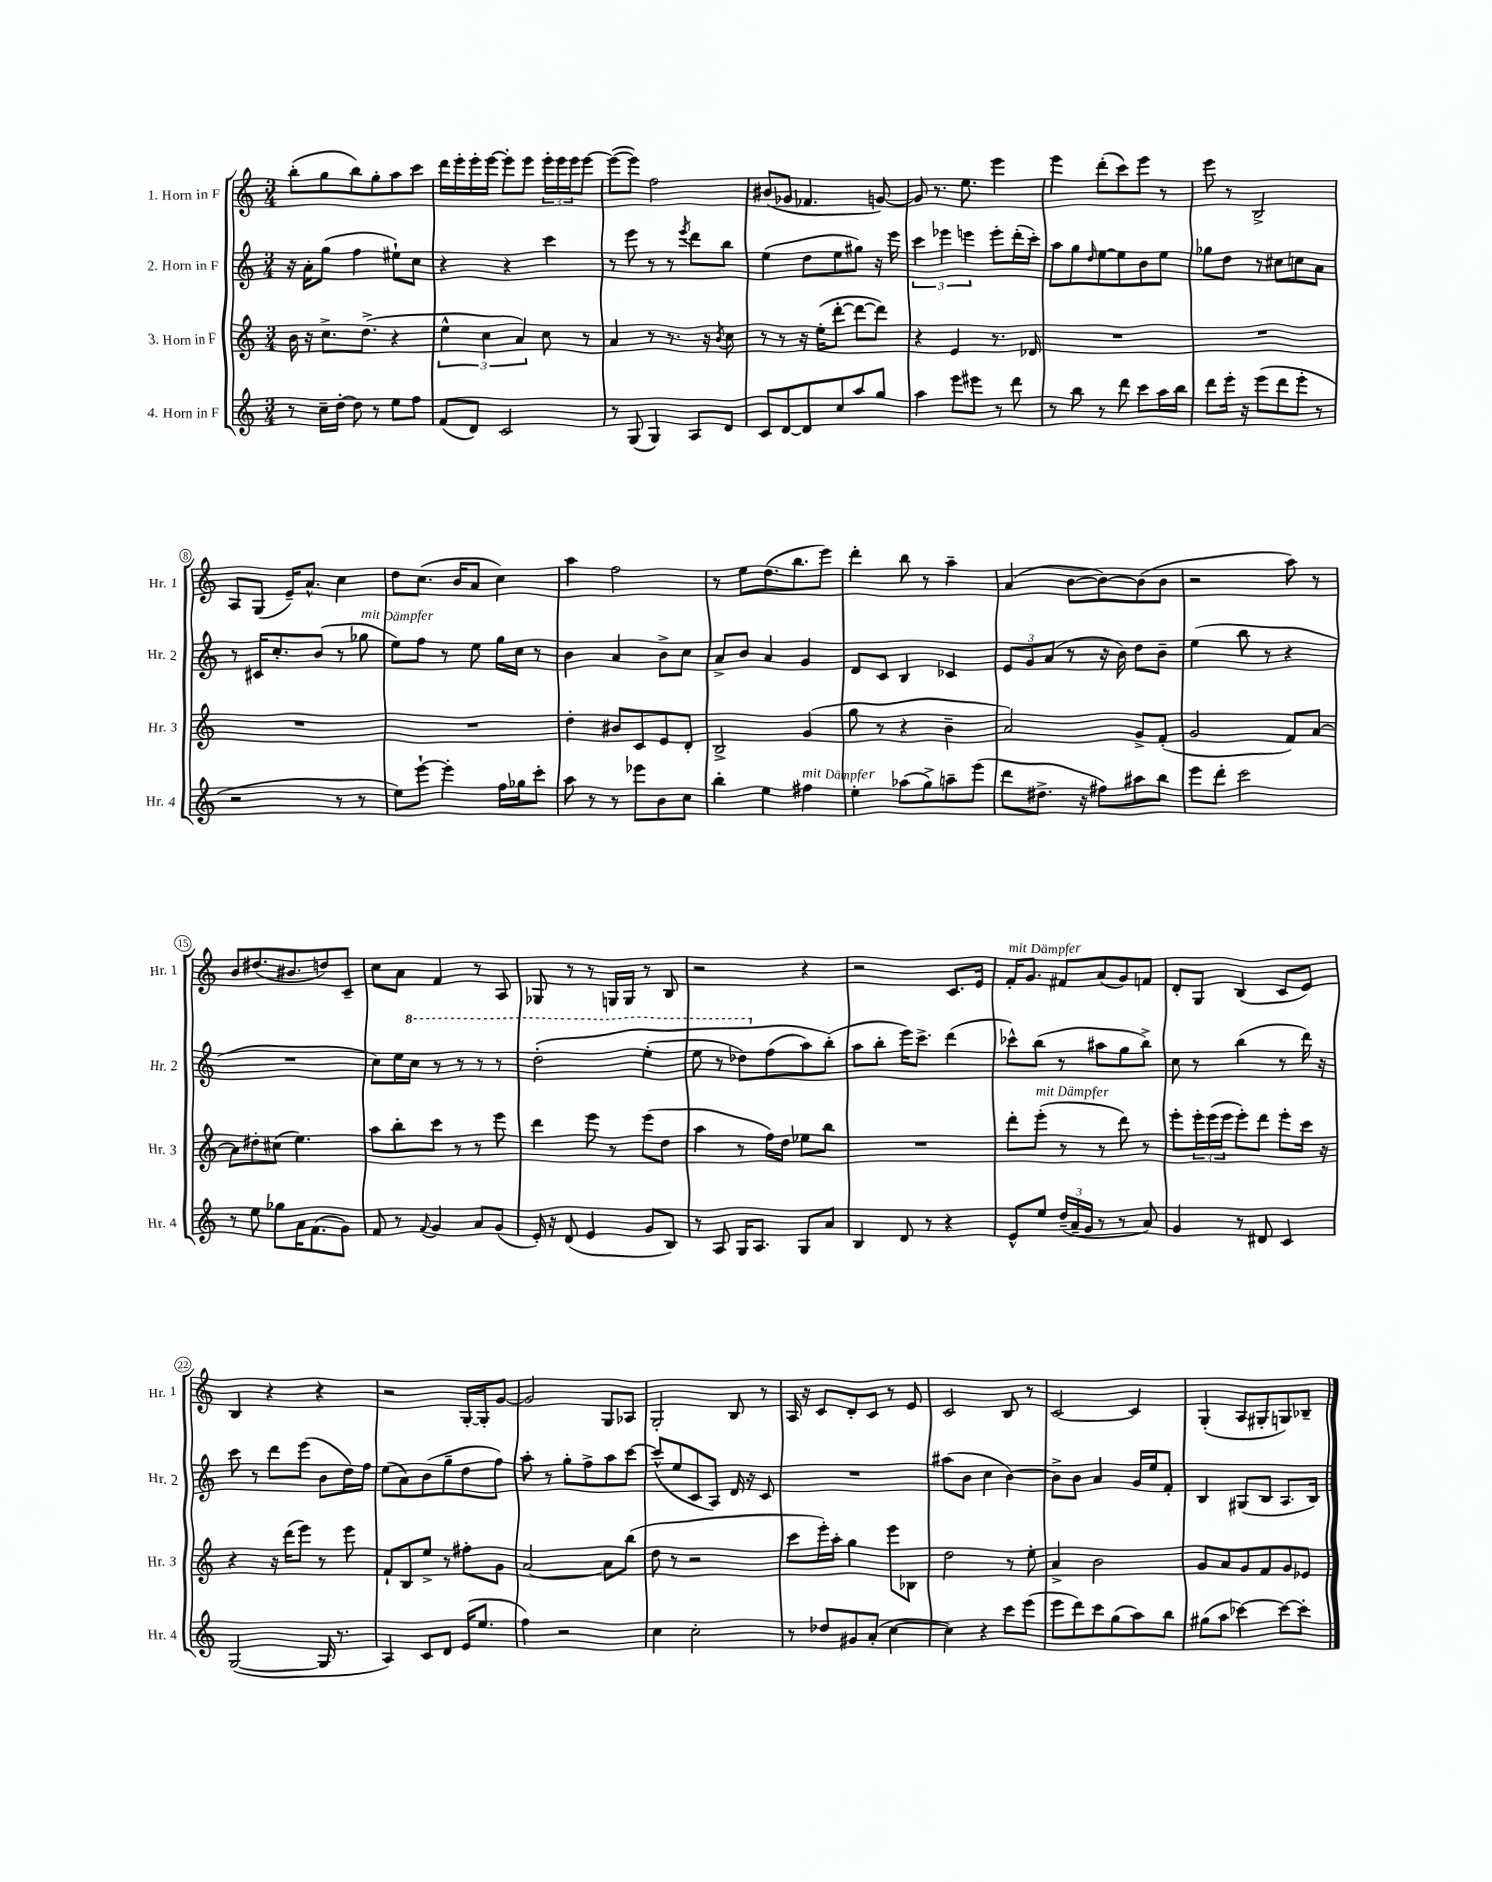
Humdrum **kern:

**kern	**kern	**kern	**kern
*part4	*part3	*part2	*part1
*staff4	*staff3	*staff2	*staff1
*I"4. Horn in F	*I"3. Horn in F	*I"2. Horn in F	*I"1. Horn in F
*I'Hr. 4	*I'Hr. 3	*I'Hr. 2	*I'Hr. 1
*clefG2	*clefG2	*clefG2	*clefG2
*k[]	*k[]	*k[]	*k[]
*M3/4	*M3/4	*M3/4	*M3/4
=1	=1	=1	=1
8r	16b\	16r	(8bb'\L
.	16r	16a'\KL	.
16cc~\LL	8.cc^\L	(8gg\J	8gg\
[16dd'\JJ	.	.	.
8dd\]	.	4ff\	8bb\)
.	(8.dd^\J	.	.
8r	.	.	8gg'\
8ee\L	4r	8ee#X`\L)	8aa\
8ff\J	.	8cc\J	8ccc\J
=2	=2	=2	=2
(8f/L	6ee^^\	4r	16ddd\LL
.	.	.	16eee'\
8d/J)	.	.	16eee'\
.	6cc\	.	.
.	.	.	[16eee\JJ
2c/	.	4r	8eee'\L]
.	6a/)	.	.
.	.	.	8eee\J
.	8cc\	4ccc\	24eee'\LL
.	.	.	24eee\
.	.	.	24eee\J
.	8r	.	[8eee\J
=3	=3	=3	=3
8r	4a/	8r	(8eee\L_
(8G/	.	8eee\	8eee\J])
4G/)	8r	8r	2ff\
.	8.r	8r	.
.	.	8qeee/	.
8A/L	.	8ddd\L	.
.	16r	.	.
.	8qb/	.	.
8d/J	8cc\	8bb\J	.
=4	=4	=4	=4
8c/L	8r	(4ee\	(8b#X/L
[8d/	8r	.	8g-X/J
8d/]	16r	8dd\L	4.f-X/
.	(16ee'\KL	.	.
8cc/	[8ddd'\J	8ee\	.
8aa/	8ddd\L_	8gg#X\J)	.
8gg/J	8ddd\J])	16r	[8gn/)
.	.	16eee\	.
=5	=5	=5	=5
4aa\	4r	6ccc\	8g/]
.	.	.	8.r
.	.	6eee-X\	.
8eee\L	4e/	.	.
.	.	.	8.ee\
.	.	6eeen\	.
8eee#X\J	.	.	.
8r	8.r	8eee'\L	4eee\
8ddd\	.	(16ddd'\L	.
.	16d-X/	16ccc'\JJ)	.
=6	=6	=6	=6
8r	2.r	8aa\L	4eee\
8bb\	.	8gg\	.
.	.	16qqdd/	.
8r	.	[8ee\	(8ddd'\L
8ddd\	.	8ee\]	8ccc\)
8ccc\L	.	8b\	8eee\J
16aa\L	.	8ee\J	8r
16bb\JJ	.	.	.
=7	=7	=7	=7
8ddd\L	2.r	8gg-X\L	8eee\
16eee'\Jk	.	8dd\J	8r
16r	.	.	.
(8eee\L	.	8r	2B^/
8ddd\	.	8cc#X\L	.
8eee'\J	.	8ccn\	.
8r	.	8a\J	.
!!LO:LB:g=z
=8	=8	=8	=8
2r	2.r	8r	8A/L
.	.	16c#X/KL	(8G/J
.	.	8.cc'/	.
.	.	.	16e~/KL)
.	.	.	8.a^^/J
.	.	(8b/J	.
8r	.	8r	4cc\
!	!	!LO:TX:a:i:t=mit Dämpfer	!
8r	.	8gg-X\	.
=9	=9	=9	=9
8ee\L)	2.r	8ee\L)	8dd\L
[8eee`\J	.	8ff\J	(8.cc\J
4eee'\]	.	8r	.
.	.	.	16b/KL
.	.	8ee\	8a/J
16ff\LL	.	16gg\LL	4cc\)
16gg-X\J	.	16cc\JJ	.
8ccc'\J	.	8r	.
=10	=10	=10	=10
8aa\	4dd'\	4b\	4aa\
8r	.	.	.
8r	8b#X/L	4a/	2ff\
8eee-X\L	8c/	.	.
8b\	8e/	8b^\L	.
8cc\J	8d'/J	8cc\J	.
=11	=11	=11	=11
4bb'\	2B^/	8a^/L	8r
.	.	8b/J	8ee\L
4ee\	.	4a/	(8.dd\
.	.	.	8.bb\
!LO:TX:a:i:t=mit Dämpfer	!	!	!
4ff#X\	(4g/	4g/	.
.	.	.	8eee\J)
=12	=12	=12	=12
4ee'\	8gg\	8d/L	4ddd'\
.	8r	8c/J	.
(8aa-X\L	4r	4B/	8bb\
8gg^\)	.	.	8r
8aan~\	4b~\	4c-X/	4aa~\
(8eee\J	.	.	.
=13	=13	=13	=13
8ddd\L	2a/)	12e/L	(4a/
.	.	12g/	.
8.dd#X^\J	.	.	.
.	.	(12a/J	.
.	.	8r	[8b\L
16r	.	.	.
8ff#X\L)	.	16r	8b\_)
.	.	16b\)	.
8aa#X\	8g^/L	8dd\L	(8b\]
8bb\J	(8f'/J	8b~\J	8b\J
=14	=14	=14	=14
8eee\L	2g/	(4ee\	2r
8ddd'\J	.	.	.
2ccc\	.	8bb\	.
.	.	8r	.
.	8f/L)	4r	8aa\)
.	[8a/J	.	8r
!!LO:LB:g=z
=15	=15	=15	=15
8r	8a\L]	2.r	8b/L
8ee\	8dd#X'\	.	(8.dd#X/
8gg-X\L	(8cc#X\J	.	.
.	.	.	8.b#X/
16a\K	4.ee\)	.	.
(8.f\	.	.	.
.	.	.	8ddn/)
8g\J)	.	.	8c~/J
=16	=16	=16	=16
8f/	8aa\L	8cc\L)	8cc\L
8r	8bb'\	16ee\L	8a\J
*	*	*8va	*
.	.	16ccc\JJ	.
8qqf/	.	.	.
4g/	8ccc\J	8r	4f/
.	8r	8r	.
8a/L	8r	8r	8r
(8g/J	8eee\	8r	8A/
=17	=17	=17	=17
16e'/)	4ddd\	(2ddd'\	8G-X/
16r	.	.	.
(8d/	.	.	8r
4e/	8eee\	.	8r
.	8r	.	16Gn/LL
.	.	.	16G/JJ
8g/L	(8eee\L	(4eee'\	8r
8B/J)	8dd\J	.	8B/
=18	=18	=18	=18
8r	4aa\	8eee\	2r
8A/	.	8r	.
16G/KL	8r	8ddd-X\L)	.
8.A/J	.	.	.
*	*	*X8va	*
.	16ff\LL)	(8ff\	.
.	16dd\JJ	.	.
8G/L	8ee-X\L	8aa\)	4r
8a/J	8bb\J	(8bb'\J)	.
=19	=19	=19	=19
4B/	2.r	8aa\L	2r
.	.	8bb'\J	.
8d/	.	16eee\KL)	.
.	.	8.ccc^\J	.
8r	.	.	.
4r	.	(4ddd\	8.c/L
.	.	.	16e/Jk
=20	=20	=20	=20
!	!	!	!LO:TX:a:i:t=mit Dämpfer
8e^^/L	8ddd'\L	8ccc-X^^\L)	16f'/KL
.	.	.	8.g/J
!	!LO:TX:a:i:t=mit Dämpfer	!	!
8ee/J	(8eee'\J	(8bb\J	.
(24dd~/LL	8r	8r	8f#X/L
24a~/	.	.	.
24g/JJ	.	.	.
8r	8r	8aa#X\L	(8a/
8r	8ddd\)	8gg\	8g/)
8a/)	8r	8bb^\J)	8fn/J
=21	=21	=21	=21
4g/	8eee'\L	8cc\	8d'/L
.	24eee'\L	8r	8G/J
.	(24eee\	.	.
.	24eee\JJ	.	.
8r	8eee'\L)	(4bb\	(4B/
8d#X/	8ddd\J	.	.
4c/	8eee'\L	8r	8c/L
.	16ccc\Jk	16ddd\)	8e/J)
.	16r	16r	.
!!LO:LB:g=z
=22	=22	=22	=22
([2G/	4r	8ccc\	4B/
.	.	8r	.
.	16r	8ddd\L	4r
.	(16ddd\KL	.	.
.	8eee\J)	(8eee\J	.
16G/]	8r	8b\L	4r
8.r	.	.	.
.	8eee\	16dd\L)	.
.	.	16ff\JJ	.
=23	=23	=23	=23
4A/)	8f`/L	(8ee\L	2r
.	8B/	8a\)	.
8c/L	8ee^/J	(8b\	.
8d/J	8r	8gg~\	.
(16e/KL	8ff#X'\L	8dd\	[16G'/LL
8.ee/J	.	.	16G'/J]
.	8g\J	8ff\J)	[8g/J
=24	=24	=24	=24
4ff\)	[2a/	8aa'\	2g/]
.	.	8r	.
2r	.	8gg'\L	.
.	.	8ff^\	.
.	8a\L]	8aa\	8G/L
.	(8bb\J	[8ccc\J	8A-X/J
=25	=25	=25	=25
4cc\	8dd\	(8ccc^^/L]	2G'/
.	8r	8ee/	.
2cc'\	2r	8c/	.
.	.	8A/J)	.
.	.	16d/	8B/
.	.	16r	.
.	.	8c/	8r
=26	=26	=26	=26
8r	8ccc\L	2.r	16A/
.	.	.	16r
8dd-X/L	16eee'\L)	.	8c/L
.	16aa'\JJ	.	.
8g#X/	4gg\	.	8d'/
(8a'/J	.	.	8c/J
[4cc\	8eee\L	.	8r
.	8B-X\J	.	8e/
=27	=27	=27	=27
4cc\])	2dd\	(8aa#X\L	2c/
.	.	8b\J	.
4r	.	4cc\	.
8ccc\L	8r	[4b\)	8B/
(8eee\J	8ee'\	.	8r
=28	=28	=28	=28
8eee\L	4a^/	8b^\L]	[2c/
8ddd\)	.	8b\J	.
8ccc\	2b\	4a/	.
(8gg\	.	.	.
8aa\)	.	16g/LL	4c/]
.	.	16ee/J	.
8bb\J	.	8f'/J	.
=29	=29	=29	=29
(8gg#X\L	8g/L	4B/	(4G'/
8aa\J	8a/	.	.
[4ccc-X\)	8g/	(8G#X/L	8A/L
.	8f/	8B/J	8G#X'/
8ccc-\L_	8g/	8.A/L	8Gn/)
8ccc-'\J]	8e-X/J	.	8B-X~/J
.	.	16B/Jk)	.
==	==	==	==
*-	*-	*-	*-
